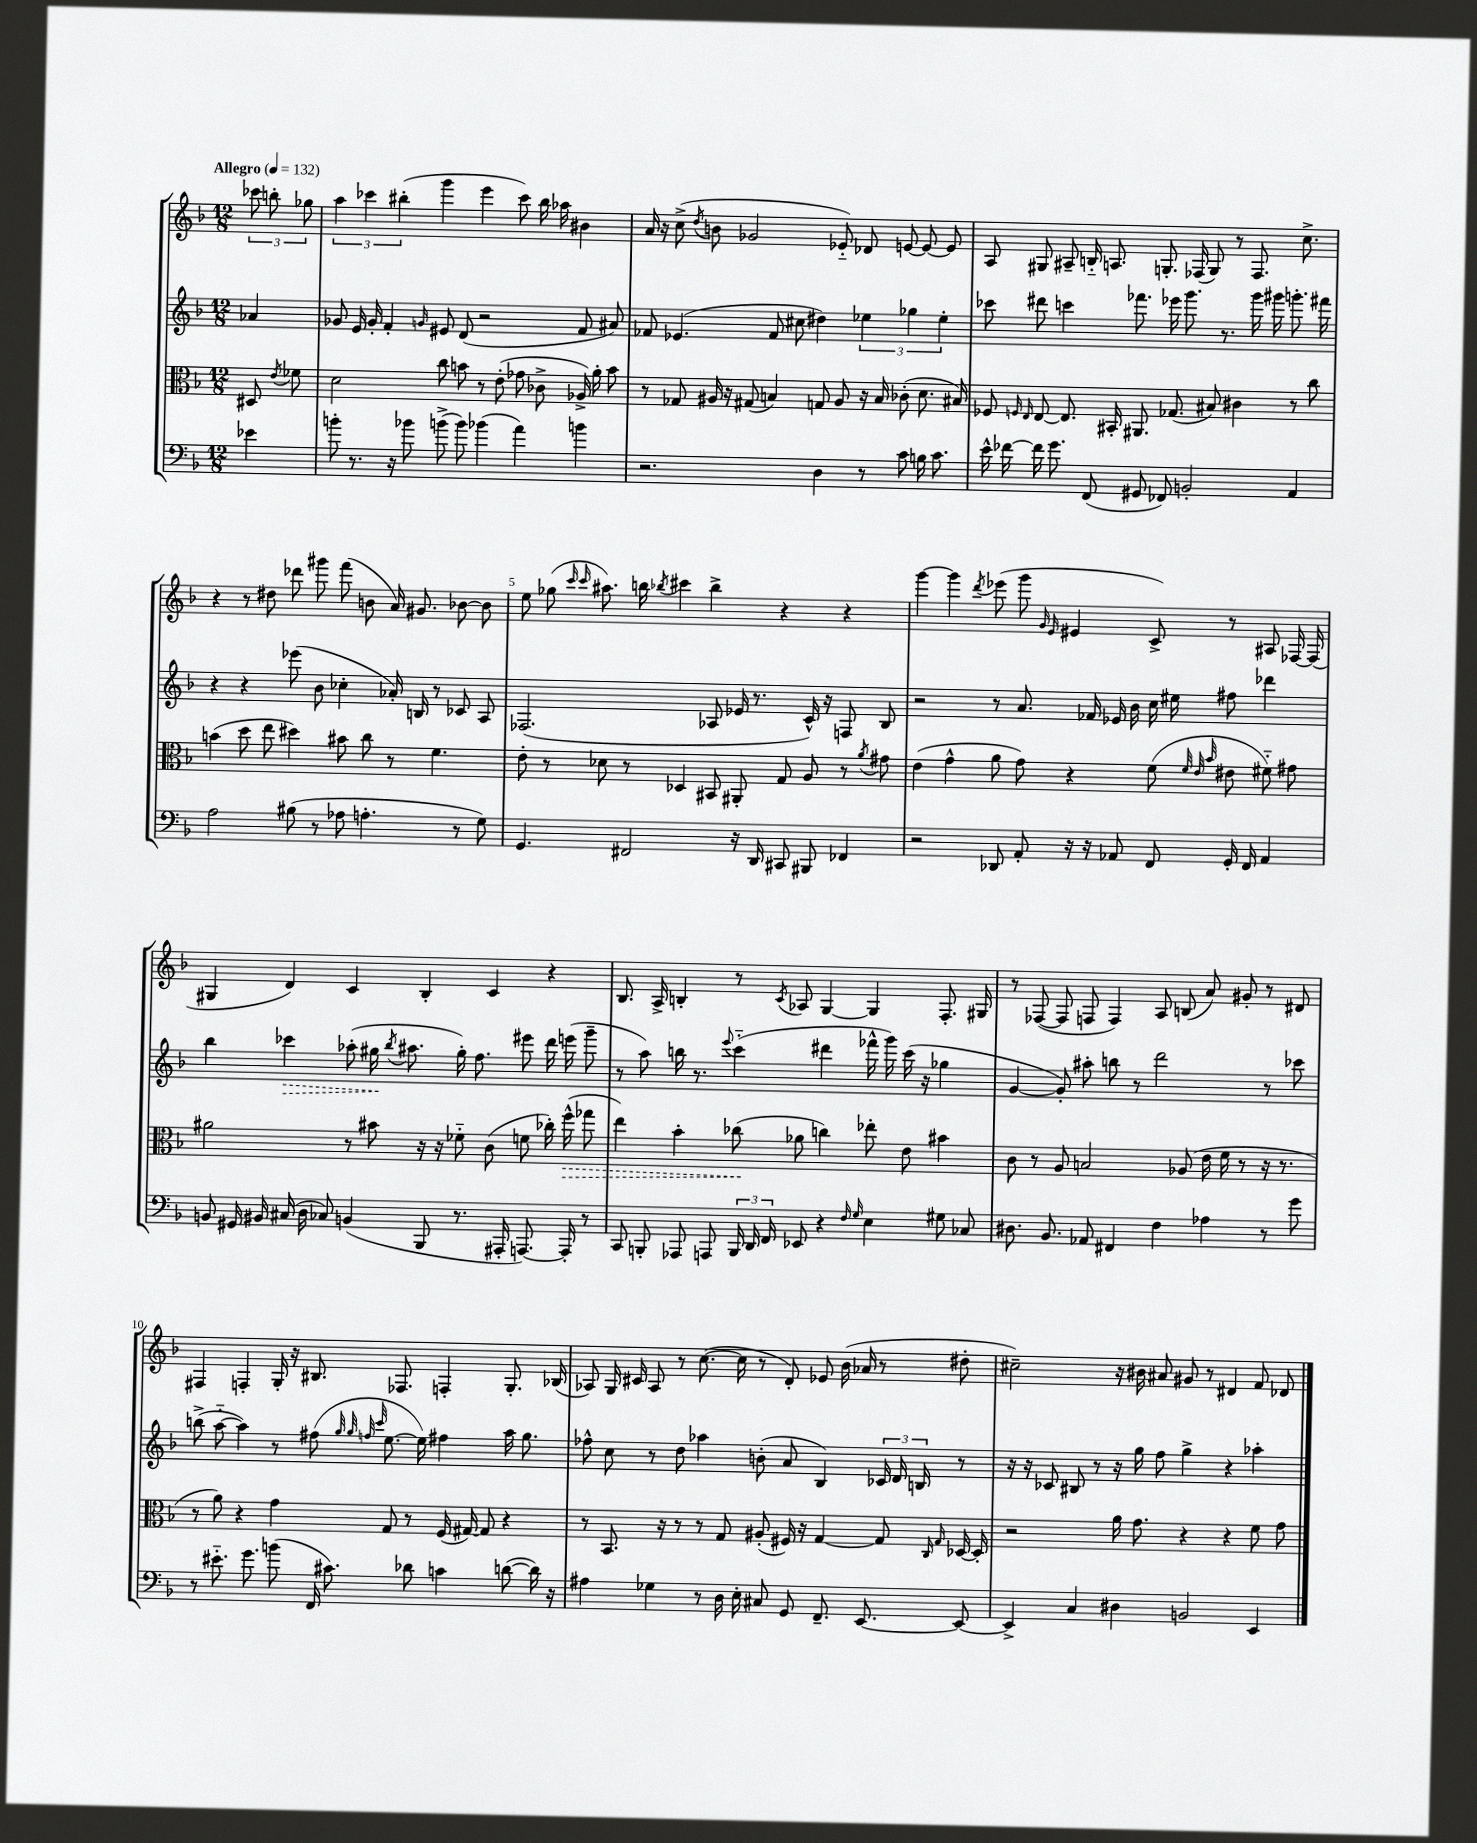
<<
\new StaffGroup <<
\new Staff = "s0" {
    \clef treble \key f \major \numericTimeSignature \time 12/8 \partial 4 \tempo "Allegro" 4 = 132
    \autoBeamOff \tuplet 3/2 { ces'''8 b''8-. ges''8 } |
    \tuplet 3/2 { a''4 ces'''4 bis''4-.( } g'''4 e'''4 ces'''8) bis''16 aes''16 bis'4 |
    a'16 r16 c''8->( \acciaccatura { d''8 } b'8 ges'2 ees'8-_) des'8 e'8~ e'8~ e'8 |
    a8 gis8 ais8-- b16-_ a8. g8.-. fes16( g8) r8 fes8. c''8.-> |
    r4 r8 dis''8 des'''8 gis'''8 f'''8( b'8 a'16) gis'8. bes'8~ bes'8 |
    e''8 ges''8( \grace { c'''16 c'''16 } ais''8.) b''16 \acciaccatura { bes''8 } cis'''4 bes''4-> r4 r4 |
    g'''4~ g'''4 \acciaccatura { d'''8 } ees'''8( g'''8 \grace { g'16 e'16 } eis'4 c'8->) r8 ais8 fes16~ fes16( |
    gis4 d'4) c'4 bes4-. c'4 r4 |
    bes8. a16-> b4-. r8 \acciaccatura { c'8 } aes8 g4~ g4 f8.-. gis16 |
    r8 fes8~( fes8 f8 f4) a8 b8( a'8) gis'8-. r8 dis'8 |
    fis4 f4-. g16-. r16 bis8. fes8. f4-. g8.-. bes16( |
    aes8) g16 cis'16 aes8 r8 c''8.~( c''16 r8 d'8-.) ees'8 bes'16( aes'16 r8 dis''8-. |
    cis''2--) r16 bis'16 ais'8 gis'8 r8 dis'4 f'8 des'8 \bar "|." |
}
\new Staff = "s1" {
    \clef treble \key f \major \numericTimeSignature \time 12/8 \partial 4
    \autoBeamOff aes'4 |
    ges'8 e'16 ges'16-. f'4-. \grace { g'16 } eis'8 d'8( r2 f'8 ais'8) |
    fes'8 ees'4.( fes'8 cis''8 dis''4) \tuplet 3/2 { ees''4 ges''4 ees''4-. } |
    ces'''8 dis'''8 c'''4 fes'''8. ees'''16 g'''8. r8. g'''16 gis'''16 g'''8.-. fis'''16 |
    r4 r4 ees'''8( bes'8 ces''4-. aes'16-.) b16 r8 ces'8 a8 |
    fes2.( aes8 ees'16 r8. c'16-^) r16 f8 bes8 |
    r2 r8 a'8. fes'16 ees'16 bes'16 c''16 eis''16 fis''8 des'''4 |
    bes''4 \once \override Hairpin.style = #'dashed-line ces'''4\> aes''8-.( gis''16\! \acciaccatura { bes''8 } ais''8. gis''16-.) f''8. eis'''8 d'''16 e'''16( g'''8-- |
    r8 a''8) b''16 r8. \appoggiatura { e'''8 } c'''4-_( dis'''4 fes'''16-^ g'''16) c'''16( r16 ges''4 |
    g'4~ g'8-.) ais''8-. b''8 r8 d'''2 r8 ces'''8 |
    b''8->( a''8~-_ a''4) r8 fis''8( \grace { g''32 g''32 f''32 c'''32 } e''8.~ e''16) fis''4 a''16 g''8. |
    fes''8-^ c''8 r8 d''8 aes''4 b'8-.( a'8 bes4) \tuplet 3/2 { ces'16 d'16 b16 } r8 |
    r16 r16 ces'8 bis8 r8 r16 g''16 f''8 g''4-> r4 aes''4-. \bar "|." |
}
\new Staff = "s2" {
    \clef alto \key f \major \numericTimeSignature \time 12/8 \partial 4
    \autoBeamOff dis8 \acciaccatura { e'8 } fes'8 |
    d'2 c''8 b'8 r8 e'8-.( ges'8 ces'8-> aes16->) a'16-. b'8 |
    r8 ges8 ais16 r16 gis8( b4) g8 ais8 r16 b16 ces'8-.( d'8. bis16) |
    fes8 \grace { f16 e16 } e8~ e8. bis,16-. ais,8. ges8.( bis8) cis'4 r8 c''8 |
    b'4( d''8 e''8 dis''4) bis'8 c''8 r8 f'4. |
    e'8-. r8 des'8 r8 des4 bis,8 ais,8-. g8 a8 r8 \acciaccatura { a'8 } gis'8 |
    e'4( g'4-^ a'8 g'8) r4 f'8( \grace { f'32 e'32 bes'32 } eis'8 fis'8-_) gis'8 |
    ais'2 r8 bis'8 r16 r16 fes'8-_ c'8( f'8 ces''16-.) \once \override Hairpin.style = #'dashed-line f''16-^\>( ges''8 |
    e''4) bes'4-. ces''8\!( aes'8 c''4) ees''8-. e'8 bis'4 |
    c'8 r8 a8 b2 aes8( e'16 f'16 r8 r16 r8. |
    r8 a'8) r4 g'4 g8 r8 f16( gis16~) gis8 r4 |
    r8 bes,8. r16 r8 r8 g8 ais8-.( fis16) r16 g4~ g8 \grace { c16 g16 } des16~ des16-. |
    r2 a'16 g'8. r4 r4 f'8 g'8 \bar "|." |
}
\new Staff = "s3" {
    \clef bass \key f \major \numericTimeSignature \time 12/8 \partial 4
    \autoBeamOff ees'4 |
    b'8-. r8. r16 bes'8 b'8->( b'8) bes'4( a'4) b'4 |
    r2. d4 r8 c'8 b16 c'8. |
    e'16-^ fes'16~ fes'16 g'8. f,8( gis,8 fes,8) b,2-. a,4 |
    a2 bis8( r8 aes8 a4.-. r8 g8) |
    g,4. fis,2 r16 d,16 cis,8 bis,,8 fes,4 |
    r2 des,8 a,8-. r16 r16 aes,8 f,8 g,16-. f,16 aes,4 |
    b,8 gis,16 bis,16 cis16( d16 ces8) b,4( bes,,8 r8. ais,,16-. a,,8.~) a,,16-. r8 |
    c,8 b,,8-. aes,,8 a,,8 \tuplet 3/2 { b,,16 d,16 f,16 } ees,8 r4 \grace { f16 g16 } e4 gis8 ces8 |
    dis8. bes,8. aes,8 fis,4 f4 aes4 r8 g'8 |
    r8 eis'8.-_ g'8. b'8( f,16 cis'8.) des'8 c'4 d'8~( d'16) r16 |
    ais4 ges4 r8 d16 e16-. cis8 g,8 f,8.-- e,8.~ e,8~ |
    e,4-> c4 dis4 b,2 e,4 \bar "|." |
}
>>
>>
\layout { \context { \Score \override BarNumber.break-visibility = ##(#f #t #t) barNumberVisibility = #(every-nth-bar-number-visible 5) } }
